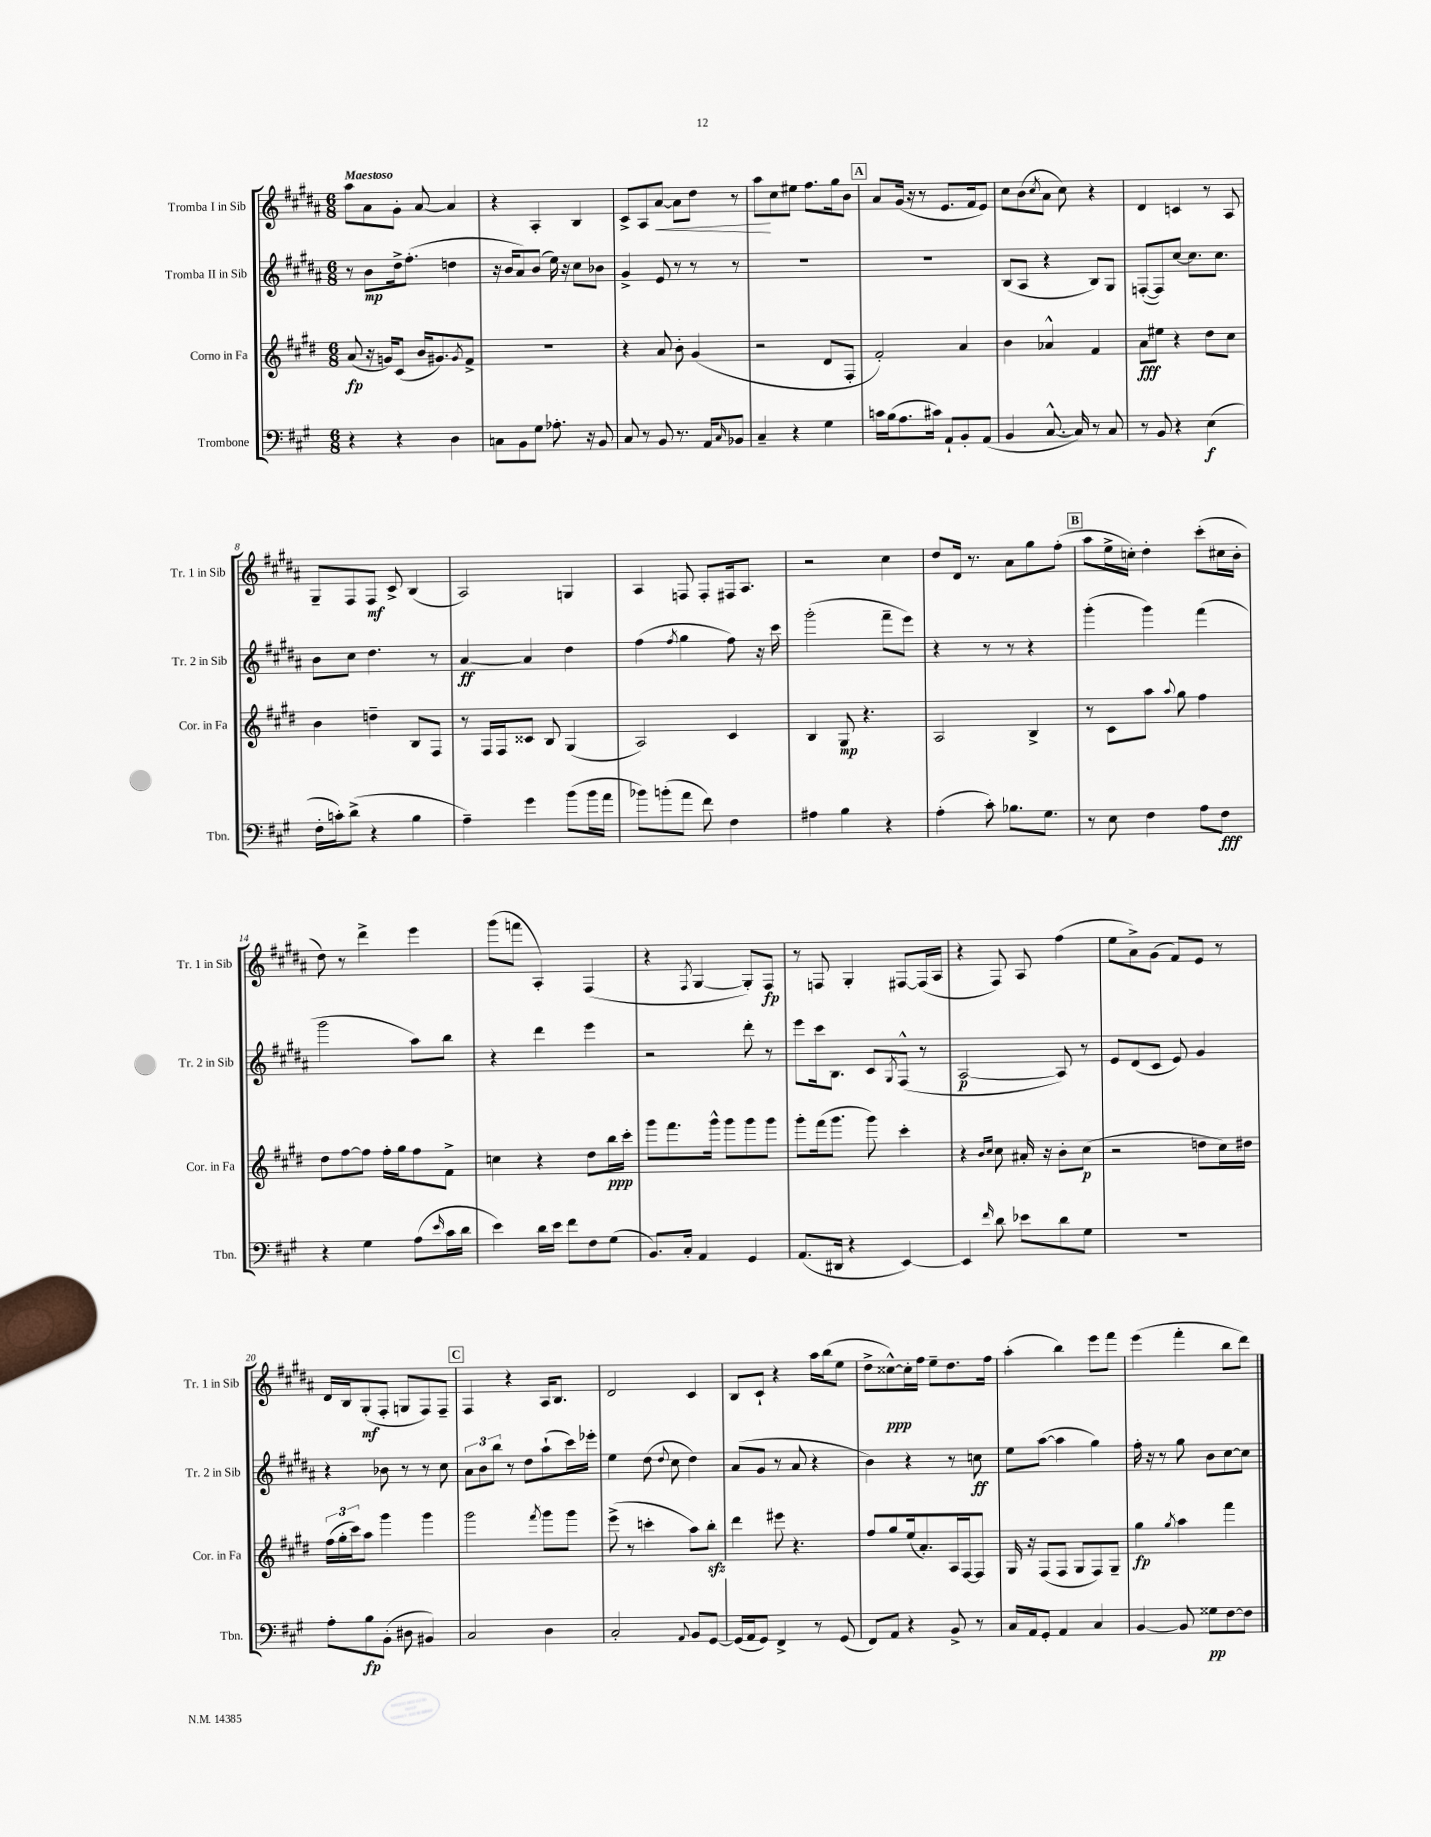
<<
\new StaffGroup <<
\new Staff = "s0" \with { instrumentName = "Tromba I in Sib" shortInstrumentName = "Tr. 1 in Sib" } {
    \clef treble \key b \major \numericTimeSignature \time 6/8 \tempo "Maestoso"
    ais''8 ais'8 gis'8-. ais'8~ ais'4 |
    r4 ais4-. b4 |
    cis'8-> ais8 ais'8~\< ais'8 dis''8 r8 |
    ais''8\! cis''8 eis''8 fis''8. gis''16 b'8 |
    \mark \markup { \box "A" } ais'8 gis'16( r16 r8 e'8. fis'16 e'8) |
    cis''8 b'8( \acciaccatura { cis''8 } ais'8 cis''8) r4 |
    dis'4 c'4 r8 ais8 |
    gis8-- fis8 fis8\mf cis'8-> b4( |
    ais2) g4 |
    ais4 f8 f8-. fis16 ais8. |
    r2 cis''4 |
    dis''8 dis'16 r8. ais'8 gis''8 fis''8-.( |
    \mark \markup { \box "B" } ais''8 e''16-> c''16-.) dis''4-. cis'''8-.( cis''16 b'16-. |
    dis''8) r8 dis'''4-> e'''4 |
    gis'''8( f'''8 ais4-.) fis4( |
    r4 \acciaccatura { fis8 } gis4~ gis8-.) fis8\fp |
    r8 f8 gis4-. fis8~ fis16( ais16 |
    r4 fis8) ais8 fis''4( |
    e''8 ais'8->) gis'8( fis'8) e'8 r8 |
    dis'16 b16 gis8-.\mf( fis8-. g8 fis8) fis8-- |
    \mark \markup { \box "C" } fis4 r4 ais16 b8. |
    dis'2 cis'4 |
    b8 cis'8-! r4 ais''16 b''16( e''8 |
    dis''8-> cisis''8~-^\ppp) cisis''16-. fis''16 e''8-- dis''8. fis''16 |
    ais''4-.( b''4) e'''8 fis'''8 |
    e'''4( fis'''4-. b''8 dis'''8) \bar "|." |
}
\new Staff = "s1" \with { instrumentName = "Tromba II in Sib" shortInstrumentName = "Tr. 2 in Sib" } {
    \clef treble \key b \major \numericTimeSignature \time 6/8
    r8 b'8\mp dis''16-> fis''8.-.( d''4 |
    r16 b'16 ais'8) b'8( e''16) r16 cis''8 bes'8 |
    gis'4-> e'8 r8 r8 r8 |
    R2. |
    \mark \markup { \box "A" } R2. |
    b8( ais8 r4 b8) gis8 |
    f8~-.( f8) cis''8~ cis''8. cis''8. |
    b'8 cis''8 dis''4. r8 |
    ais'4~\ff ais'4 dis''4 |
    fis''4( \acciaccatura { fis''8 } gis''4 fis''8) r16 cis'''16 |
    gis'''2-.( fis'''8-- e'''8) |
    r4 r8 r8 r4 |
    \mark \markup { \box "B" } gis'''4-.( gis'''4) fis'''4( |
    gis'''2 ais''8) b''8 |
    r4 dis'''4 e'''4 |
    r2 dis'''8-. r8 |
    e'''8 cis'''16 b8. cis'8 \acciaccatura { gis8 } fis8-^( r8 |
    ais2~\p ais8) r8 |
    e'8 dis'8( cis'8 e'8) gis'4 |
    r4 bes'8 r8 r8 cis''8 |
    \mark \markup { \box "C" } \tuplet 3/2 { ais'8 b'8 b''8 } r8 dis''8 ais''8-!( cis'''16) ees'''16-. |
    e''4 dis''8( \appoggiatura { dis''8 } cis''8 dis''4) |
    ais'8( gis'8 r8 ais'8 r4 |
    b'4) r4 r8 c''8\ff |
    e''8 ais''8~( ais''4 gis''4) |
    fis''16-. r16 r8 gis''8 b'8 cis''8~ cis''8 \bar "|." |
}
\new Staff = "s2" \with { instrumentName = "Corno in Fa" shortInstrumentName = "Cor. in Fa" } {
    \clef treble \key e \major \numericTimeSignature \time 6/8
    a'8\fp( r16 g'16) cis'8( b'16 gis'8.) \acciaccatura { gis'8 } fis'8-> |
    R2. |
    r4 a'8 b'8-. gis'4( |
    r2 dis'8 fis8-. |
    \mark \markup { \box "A" } fis'2-.) a'4 |
    b'4 aes'4-^ fis'4 |
    a'8\fff eis''8 r4 dis''8 cis''8 |
    b'4 d''4-- b8 fis8 |
    r8 fis16 fis16 cisis'8 b8 gis4( |
    a2) cis'4 |
    b4 gis8\mp r4. |
    a2 b4-> |
    \mark \markup { \box "B" } r8 cis'8 a''8 \appoggiatura { a''8 } gis''8 fis''4 |
    dis''8 fis''8~ fis''8 fis''16-. gis''16 fis''8 fis'8-> |
    c''4 r4 dis''8 b''16\ppp cis'''16-. |
    gis'''8 fis'''8. gis'''16-^ gis'''8 gis'''8 gis'''8 |
    gis'''8-. fis'''16( gis'''8. gis'''8) cis'''4-. |
    r4 \grace { b'16 cis''16 } cis''8 ais'16-. r16 b'8-. cis''8\p( |
    r2 d''8 cis''16) dis''16 |
    \tuplet 3/2 { fis''16( gis''16-. cis'''16) } a''8 gis'''4 gis'''4 |
    \mark \markup { \box "C" } gis'''2 \acciaccatura { fis'''8 } gis'''8 gis'''8 |
    e'''8->( r8 c'''4-. a''8) b''8-.\sfz |
    dis'''4 eis'''8 r4. |
    fis''8 gis''8 e''16( a'8.-.) a16 fis16~ fis8 |
    gis16 r16 fis8( fis8 gis8 fis8) gis8-- |
    gis''4\fp \acciaccatura { gis''8 } a''4 fis'''4 \bar "|." |
}
\new Staff = "s3" \with { instrumentName = "Trombone" shortInstrumentName = "Tbn." } {
    \clef bass \key a \major \numericTimeSignature \time 6/8
    r4 r4 d4 |
    c8 b,8 gis8 aes8.-. r16 b,8 |
    cis8 r8 b,8 r8. a,16 \grace { cis16 } bes,8 |
    cis4-- r4 gis4 |
    \mark \markup { \box "A" } c'16 b16( a8. cis'16) a,8-! b,8-. a,8( |
    b,4 cis8.~-^ cis16) r8 cis8 |
    r8 b,8 r4 e4\f( |
    fis16-. c'16-.) d'8->( r4 b4 |
    a4--) gis'4 b'8( b'16 a'16 |
    bes'8) b'8-.( a'8 fis'8) fis4 |
    ais4 b4 r4 |
    a4-.( cis'8-.) bes8. gis8. |
    \mark \markup { \box "B" } r8 e8 fis4 a8 fis8\fff |
    r4 gis4 a8( \grace { e'16 } cis'16 d'16 |
    e'4) d'16 e'16 fis'8 fis8 gis8( |
    b,8.) cis16-. a,4 gis,4 |
    a,8.( dis,16 r4 e,4~) |
    e,4 \grace { fis'16 } d'8 ees'8 d'8 gis8 |
    R2. |
    a8-. b8\fp b,8-.( dis8 bis,4) |
    \mark \markup { \box "C" } cis2 d4 |
    cis2-. \appoggiatura { a,8 } b,8 gis,8~ |
    gis,16( a,16 gis,8) fis,4-> r8 gis,8( |
    fis,8) a,8 r4 b,8-> r8 |
    cis16 a,16 gis,8-. a,4 cis4 |
    b,4~ b,8 gisis8\pp fis8~ fis8 \bar "|." |
}
>>
>>
